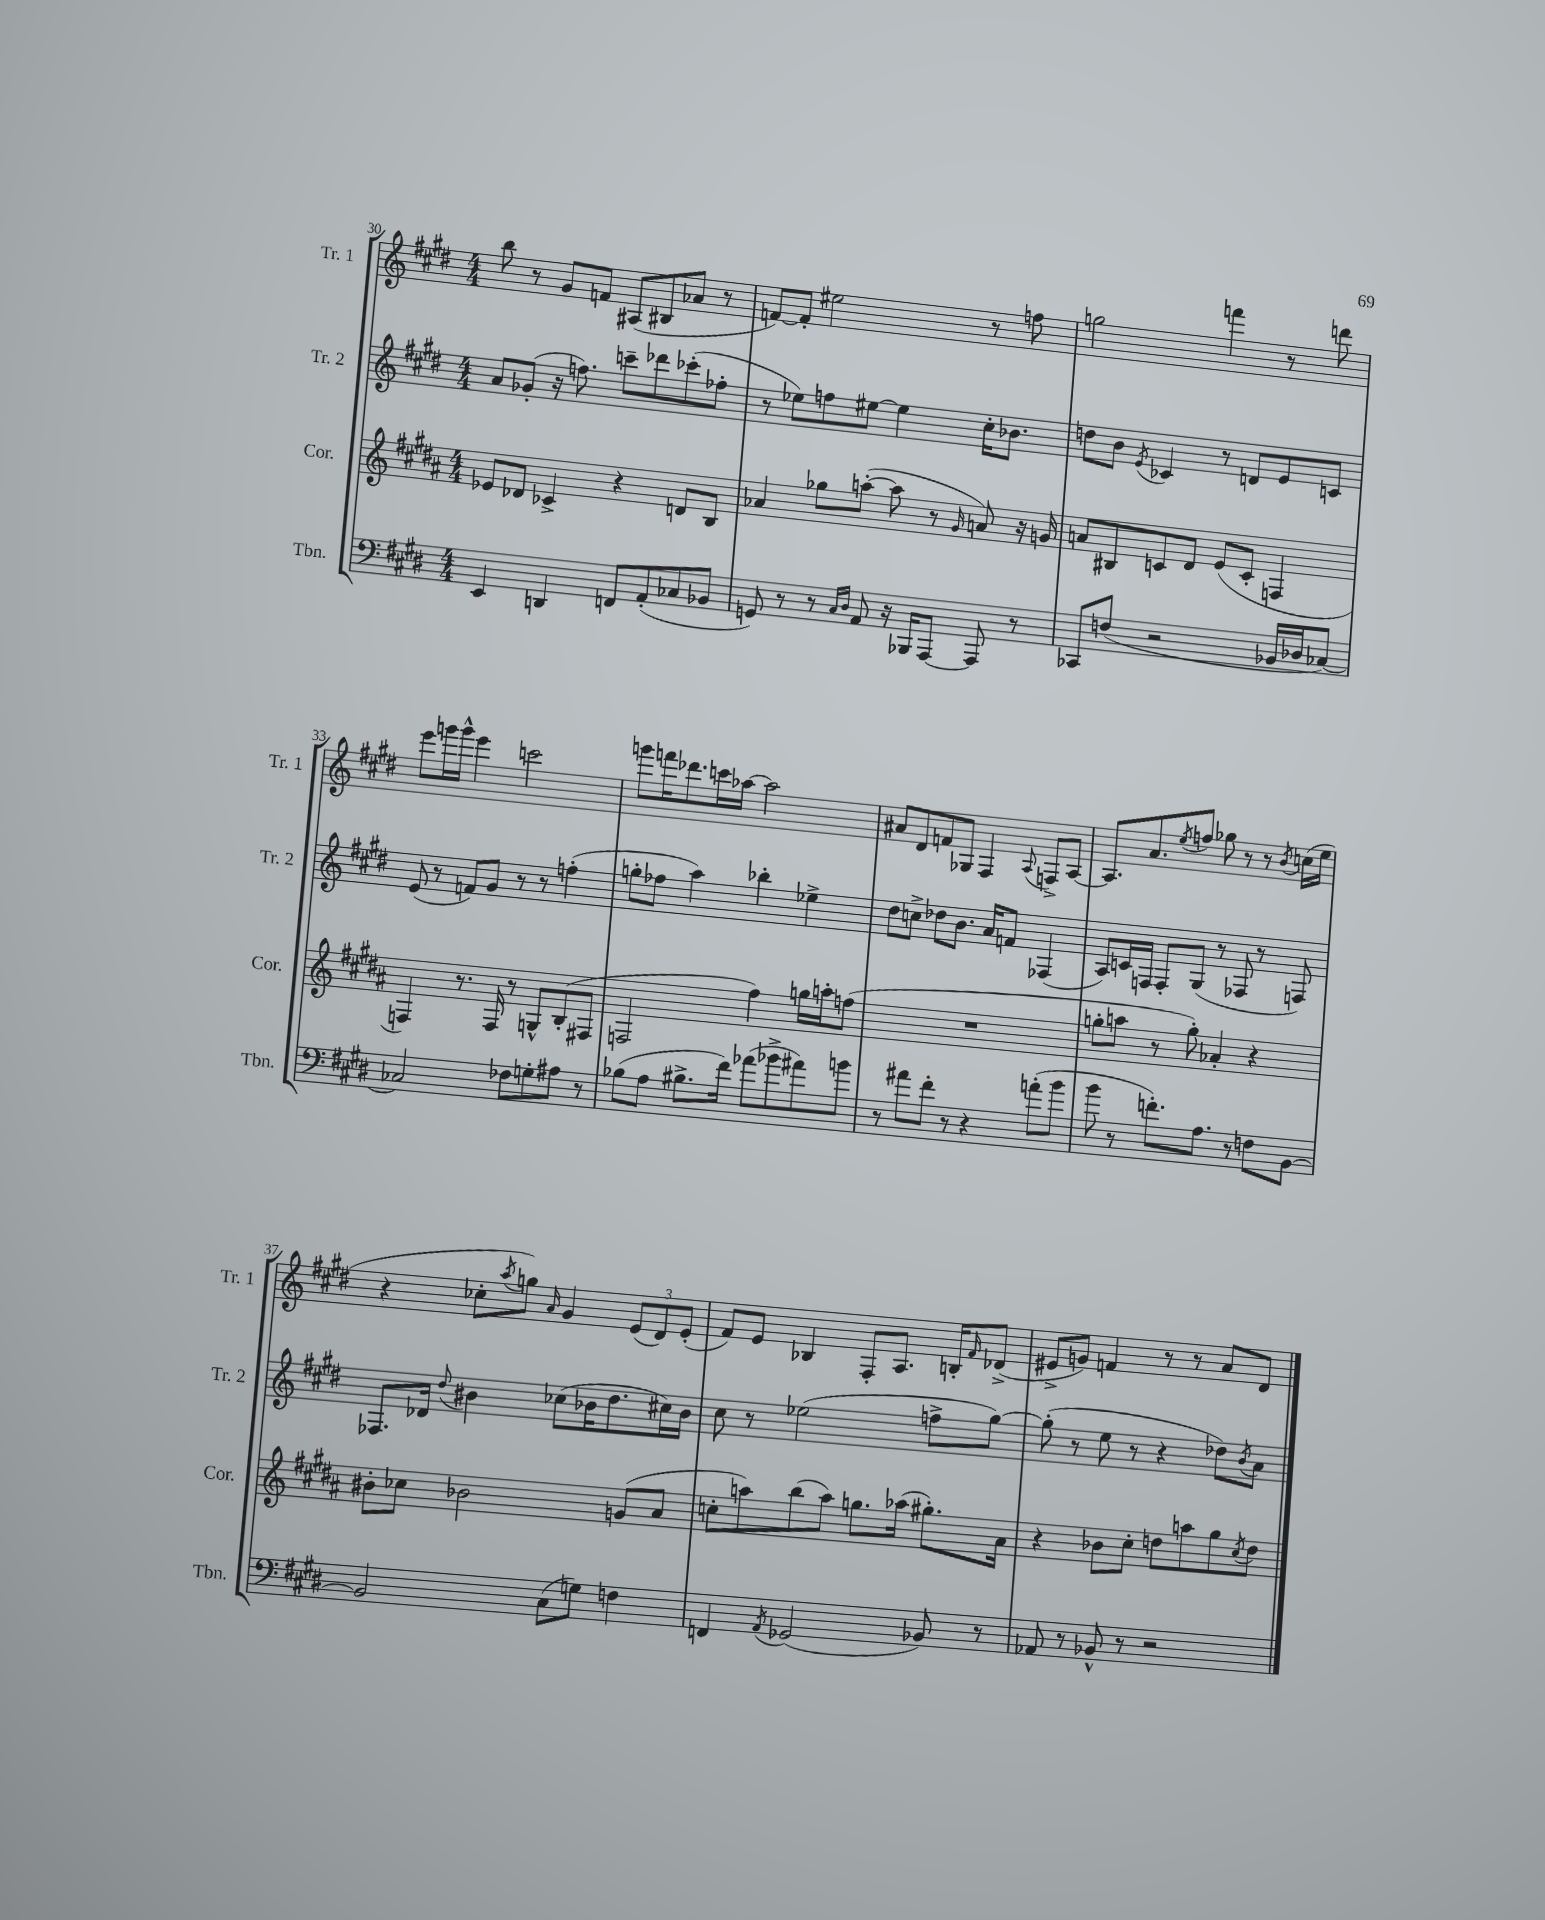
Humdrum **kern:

**kern	**kern	**kern	**kern
*part4	*part3	*part2	*part1
*staff4	*staff3	*staff2	*staff1
*I"Tbn.	*I"Cor.	*I"Tr. 2	*I"Tr. 1
*I'Tbn.	*I'Cor.	*I'Tr. 2	*I'Tr. 1
*clefF4	*clefG2	*clefG2	*clefG2
*k[f#c#g#d#]	*k[f#c#g#d#a#]	*k[f#c#g#d#]	*k[f#c#g#d#]
*M4/4	*M4/4	*M4/4	*M4/4
=30	=30	=30	=30
4EE/	8e-X/L	8a/L	8bb\
.	8d-X/J	(8g-X'/J	8r
4DDn/	4c-X^/	16r	8g#/L
.	.	8.ffn\)	.
.	.	.	8fn/J
8FFn/L	4r	8cccn~\L	(8A#X/L
(8AA'/	.	8ddd-X\	8B#X/
8C-X/	8dn/L	(8ccc-X'\	8a-X/J
8BB-X/J	8B/J	8ff-X'\J	8r
=31	=31	=31	=31
8GGn/)	4a-X/	8r	[8fn/L)
8r	.	8ee-X\L)	8f'/J]
8r	8gg-X\L	8ffn\	2ee#X\
16qqC#/LL	.	.	.
16qqD#/JJ	.	.	.
8AA/	([8aan'\J	[8ee#X\J	.
16r	8aa\]	4ee#\]	.
16BBB-X/KL	.	.	.
[8AAA/J	8r	.	.
.	16qqg#/	.	.
8AAA/]	8an/)	16cc#'\KL	8r
.	.	8.b-X\J	.
8r	16r	.	8ffn\
.	16gn/	.	.
=32	=32	=32	=32
8CC-X/L	8an/L	8ddn\L	2ggn\
(8Fn/J	8B#X/	8b\J	.
.	.	8qe/	.
2r	8cn/	4c-X/	.
.	8d#/J	.	.
.	(8e/L	8r	4fffn\
.	8c'/J	8dn/L	.
16BB-X/LL	4Fn/	8e/	8r
16D-X/J	.	.	.
[8C-X/J)	.	8cn/J	8dddn\
!!LO:LB:g=z
=33	=33	=33	=33
2C-X/]	4Fn/)	(8e/	8eee\L
.	.	8r	16gggn\L
.	.	.	16ggg^^\JJ
.	8.r	8fn/L)	4eee\
.	.	8g#/J	.
.	16F/	.	.
8F-X\L	8r	8r	2cccn\
8Gn'\	8Gn^^/L	8r	.
8A#X\J	(8B'/	(4ffn'\	.
8r	8F#X/J	.	.
=34	=34	=34	=34
(8B-X\L	2Fn/	8ggn'\L	8gggn\L
8A\J	.	8ff-X\J	16fffn\K
.	.	.	8.ddd-X\
8.B#X^\L	.	4aa\)	.
.	.	.	16cccn\L
16f#\Jk)	.	.	[16aa-X\JJ
(8a-X\L	4ff#\)	4bb-X'\	2aa-\]
8b-X^\	.	.	.
8a#X\)	16ggn\LL	4ee-X^\	.
.	16aan'\J	.	.
8bn\J	(8ffn\J	.	.
=35	=35	=35	=35
8r	1r	8dd#\L	8a#X/L
8a#X\L	.	8ccn^\J	8d#/
8f#'\J	.	8dd-X\L	8fn/
8r	.	8.b\J	8G-X/J
4r	.	.	4F#/
.	.	16a/KL	.
.	.	8fn/J	.
.	.	.	8qqA/
(8an'\L	.	(4F-X/	8Fn^/L
8b\J	.	.	[8A/J
=36	=36	=36	=36
8b\	8ggn'\L	8A/L)	8.A/L]
8r	8aan\J	16cn/L	.
.	.	16Fn/JJ	8.a/
8.fn'\L)	8r	8F'/L	.
.	.	.	8qee/
.	8gg'\)	(8G#/J	8ffn/J
8.A\J	.	.	.
.	4a-X'/	8r	8gg-X\
8r	.	8F-X/	8r
8Fn\L	4r	8r	8r
.	.	.	8qb/
[8BB\J	.	8Fn/)	(16ccn\LL
.	.	.	16ee\JJ
!!LO:LB:g=z
=37	=37	=37	=37
2BB/]	8b#X'\L	8.F-X/L	4r
.	8cc-X\J	.	.
.	.	16d-X/Jk	.
.	.	8qqdd#/	.
.	2b-X\	4b#X\	8cc-X'\L
.	.	.	8qaa/
.	.	.	8ggn\J)
.	.	.	16qqa/
(8C#\L	.	(8cc-X\L	4g#/
8Gn\J)	.	16b-X\K	.
.	.	8.dd#\	.
4Fn\	(8gn/L	.	(12e/L
.	.	.	12d#/)
.	8a#/J	16cc#X\L)	.
.	.	.	(12e'/J
.	.	16b-\JJ	.
=38	=38	=38	=38
4FFn/	8ccn'\L	8cc#\	8f#/L)
.	8aan\)	8r	8e/J
8qAA/	.	.	.
(2GG-X/	(8bb\	(2ee-X\	4B-X/
.	8aa\J)	.	.
.	8.ggn\L	.	8F#'/L
.	.	.	8.A/J
.	(16aa-X\Jk	.	.
8BB-X/)	8.gg#X'\L)	8ffn^\L	.
.	.	.	16Bn'/KL
.	.	.	16qqf#/
8r	.	[8gg#\J)	(8d-X^/J
.	16a#\Jk	.	.
=39	=39	=39	=39
8AA-X/	4r	(8gg#'\]	8e#X^/L
8r	.	8r	8gn/J)
8BB-X^^/	8b-X\L	8ee\	4fn/
8r	8cc#'\J	8r	.
2r	8ddn\L	4r	8r
.	8aan\	.	8r
.	8gg#\	8dd-X\L)	8a/L
.	8qcc#/	8qb/	.
.	8dd\J	8a\J	8d#/J
==	==	==	==
*-	*-	*-	*-
